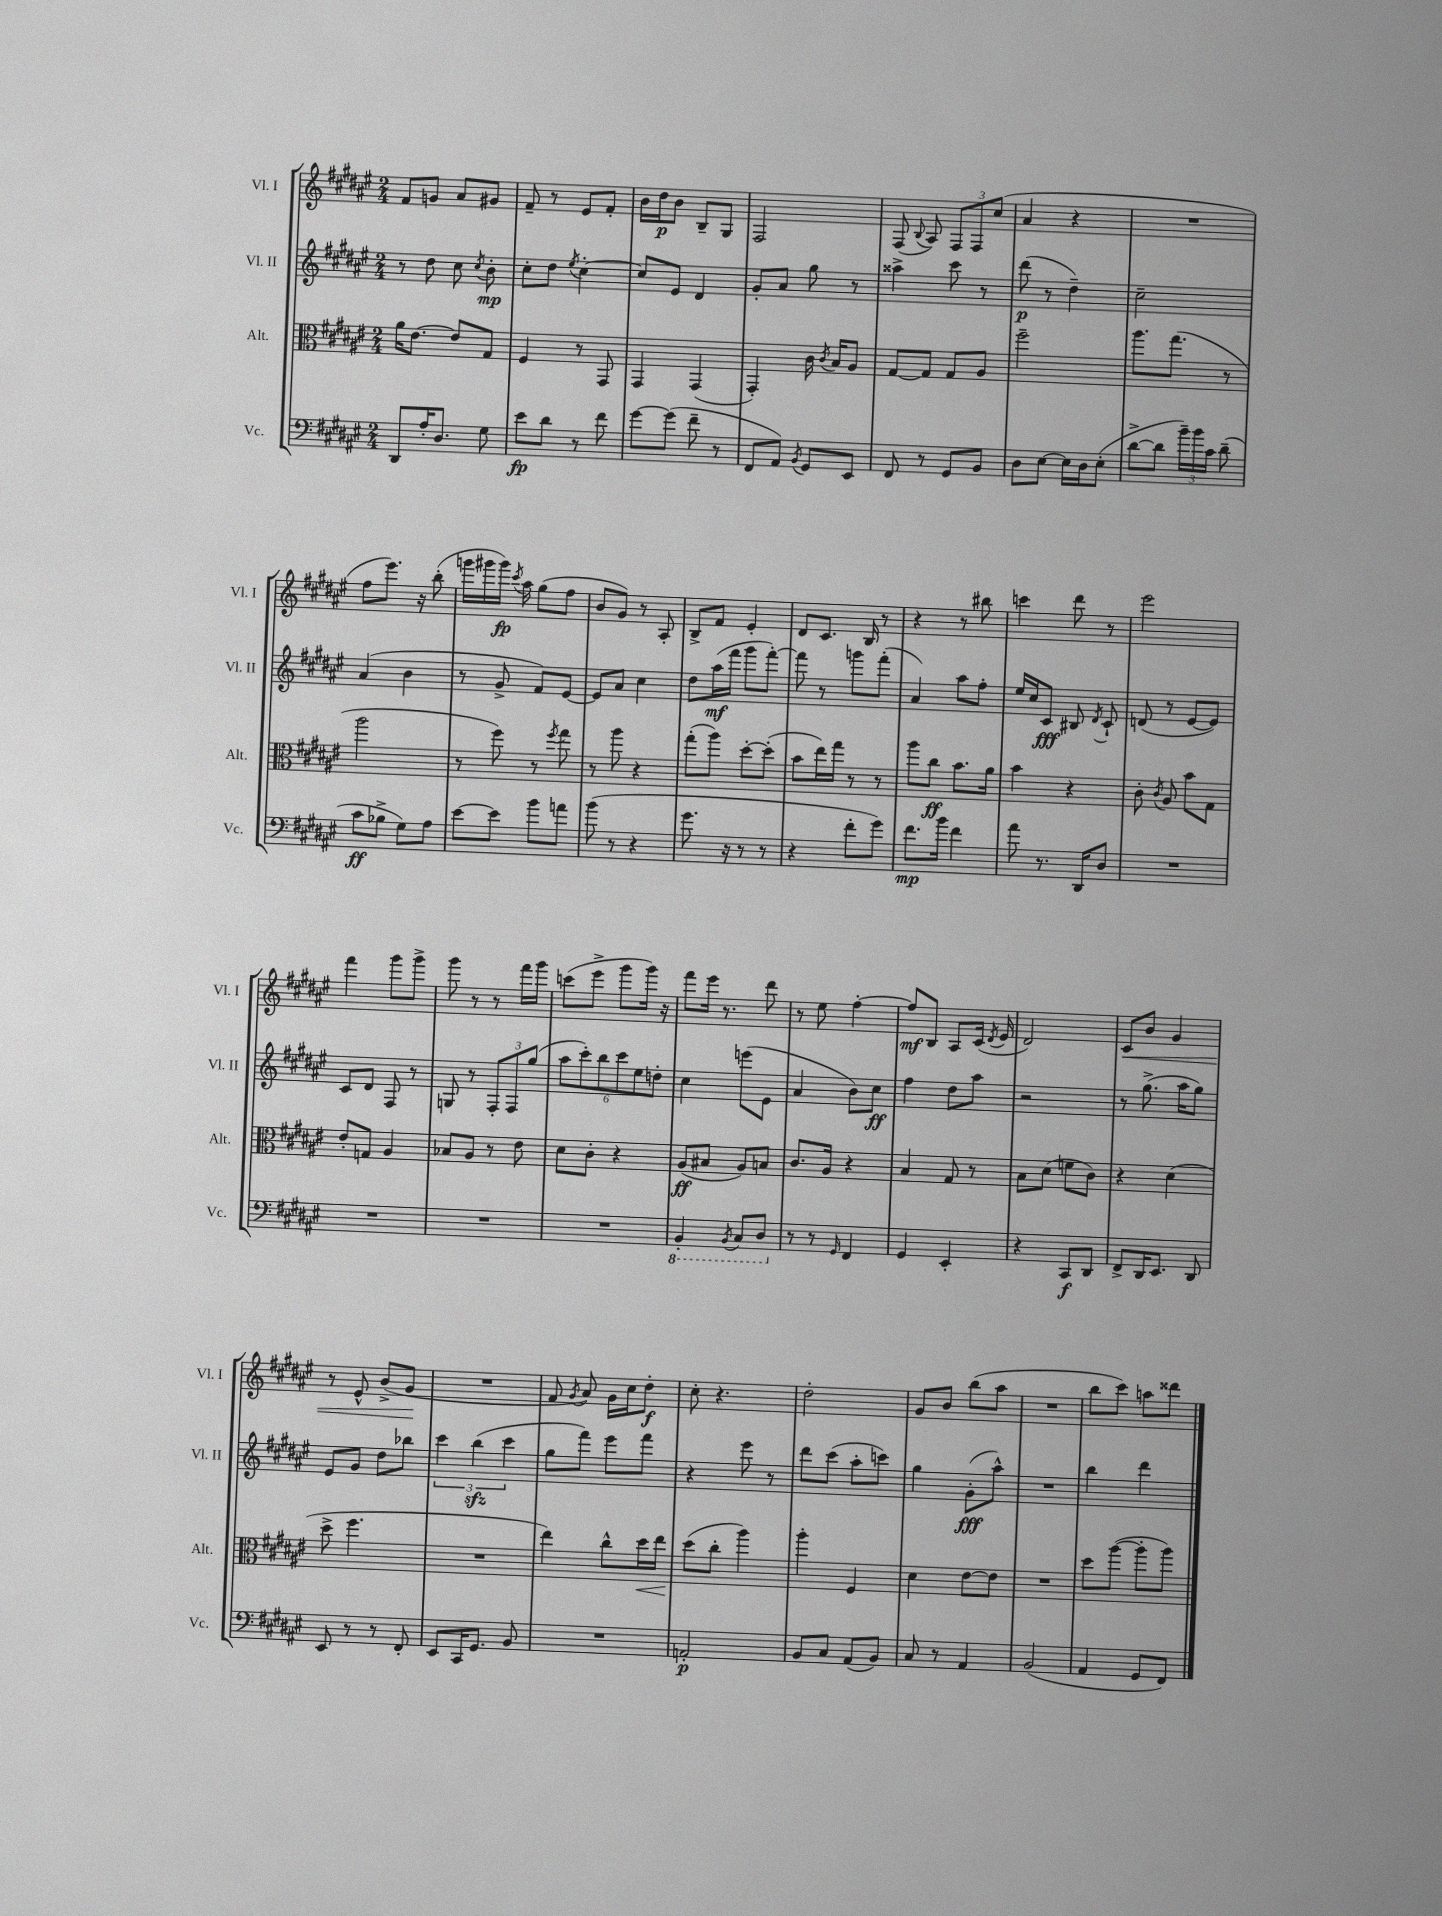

**kern	**kern	**kern	**kern
*staff4	*staff3	*staff2	*staff1
*clefF4	*clefC3	*clefG2	*clefG2
*k[f#c#g#d#a#e#]	*k[f#c#g#d#a#e#]	*k[f#c#g#d#a#e#]	*k[f#c#g#d#a#e#]
*M2/4	*M2/4	*M2/4	*M2/4
8DD#	16a#	8r	8f#
.	[8.e#	.	.
16A#'	.	8dd#	8g
8.D#	.	.	.
.	8e#]	8cc#	8a#
.	.	8qcc#	.
8G#	8G#	8b'	8g#
=	=	=	=
8e#	4F#	8cc#'	8f#~
8d#	.	8dd#	8r
.	.	8qee#	.
8r	8r	[4cc#'	8e#
8f#	8GG#	.	8f#'
=	=	=	=
[8g#	4GG#	8cc#]	16b
.	.	.	16dd#
(8g#]	.	8e#	8b
8f#~	(4GG#	4d#	8B~
8r	.	.	8G#
=	=	=	=
8FF#	4GG#')	8g#'	2F#
8AA#)	.	8a#	.
8qBB	.	.	.
8GG#	16c#	8gg#	.
.	8qc#	.	.
.	16B	.	.
8EE#	8A#	8r	.
=	=	=	=
8FF#	[8G#	4aa##^	(8F#
.	.	.	8qqB
8r	8G#]	.	8A#)
8GG#	8G#	8ccc#	12F#
.	.	.	12F#
8BB	8A#	8r	.
.	.	.	(12cc#
=	=	=	=
8D#	2ff#~	(8ddd#	4a#
[8E#	.	8r	.
16E#]	.	4dd#~)	4r
16D#	.	.	.
(8E#'	.	.	.
=	=	=	=
[8d#^	8.aa#	2cc#~	2r
8d#]	.	.	.
.	(8.gg#	.	.
24b~)	.	.	.
24b	.	.	.
24c#	.	.	.
(8d#~	8r	.	.
=	=	=	=
8c#	2aa#	(4a#	8ff#
8B-^	.	.	8.eee#)
8G#)	.	4b	.
.	.	.	16r
8A#	.	.	(8bb'
=	=	=	=
[8e#	8r	8r	16ggg
.	.	.	16ggg#
8e#]	8ff#)	8g#^	16ggg#)
.	.	.	8qccc#
.	.	.	16aa#
8b	8r	8f#)	(8gg#
.	8qff#	.	.
8a	8gg#	[8e#	8ff#
=	=	=	=
(8b	8r	8e#]	8b
8r	8aa#	8a#	8g#)
4r	4r	4cc#	8r
.	.	.	8A#'
=	=	=	=
8.g#	(8gg#'	8dd#	8B^
.	8aa#)	(16aa#	8f#
16r	.	16fff#	.
8r	[8dd#'	8ggg#	4e#'
8r	(8dd#']	[8fff#')	.
=	=	=	=
4r	8b	8fff#]	8d#
.	16ee#)	8r	8.c#
.	16gg#	.	.
8f#'	8r	8ggg	.
.	.	.	16B
8g#)	8r	(8fff#'	8r
=	=	=	=
8.f#	8aa#	4a#)	4r
.	8cc#	.	.
16b	.	.	.
4f#	8.b	8aa#	8r
.	.	8ff#'	8bb#
.	16a#	.	.
=	=	=	=
8a#	4b	16ee#	4ccc
.	.	16cc#	.
8.r	.	8c#	.
.	4r	8B#	8ddd#
16DD#	.	.	.
.	.	8qd#	.
8D#	.	8c#`	8r
=	=	=	=
2r	8c#'	(8d	2eee#
.	8qc#	.	.
.	8A#	8r	.
.	8b	[8e#	.
.	8G#	8e#])	.
=	=	=	=
2r	8e#'	8c#	4fff#
.	8G	8d#	.
.	4A#	8F#	8ggg#
.	.	8r	8ggg#^
=	=	=	=
2r	8B-	8G	8ggg#
.	8A#	8r	8r
.	8r	12F#'	8r
.	.	12F#	.
.	8e#	.	16fff#
.	.	(12gg#	.
.	.	.	16ggg#
=	=	=	=
2r	8d#	12aa#	(8ccc
.	.	12ccc#')	.
.	8c#'	.	8eee#^
.	.	12bb	.
.	4r	12ccc#	8ggg#
.	.	12ee#	.
.	.	.	16ggg#)
.	.	12dd'	.
.	.	.	16r
=	=	=	=
4BBB'	(8A#	4cc#	8fff#
.	8B#	.	16eee#
.	.	.	8.r
8qBBB	.	.	.
8CC#	8A#)	(8eee	.
8DD#	8B	8e#	8ddd#
=	=	=	=
8r	8.c#	4a#	8r
8r	.	.	8ee#
.	16A#	.	.
16qqGG#	.	.	.
4FF#	4r	8b)	[4ff#'
.	.	8cc#	.
=	=	=	=
4GG#	4B	4ff#	8ff#]
.	.	.	8B
4EE#'	8G#	8dd#	8A#
.	8r	8aa#	(16c#
.	.	.	8qd#
.	.	.	16e#
=	=	=	=
4r	8B	2r	2d#)
.	(8d#	.	.
8CC#	8f	.	.
8DD#	8c#)	.	.
=	=	=	=
8FF#^	4r	8r	8c#
16DD#	.	(8.gg#^	8b
8.EE#	.	.	.
.	(4d#	.	4g#
.	.	16aa#	.
8DD#	.	8gg#)	.
=	=	=	=
8EE#	8dd#^	8e#	8r
8r	4.ff#	8g#	8e#^^
8r	.	8dd#	(8b^
8FF#'	.	8bb-	8g#
=	=	=	=
8EE#	2r	6ccc#	2r
16CC#	.	.	.
.	.	(6bb	.
8.GG#	.	.	.
.	.	6ccc#	.
8BB	.	.	.
=	=	=	=
2r	4ee#)	8gg#	8f#
.	.	.	8qg#
.	.	8fff#)	8a#)
.	8cc#^^	8eee#	16g#
.	.	.	16cc#
.	16dd#	8fff#	8dd#'
.	16ee#	.	.
=	=	=	=
2AA'	(8dd#	4r	8cc#'
.	8cc#'	.	4.r
.	4aa#)	8eee#	.
.	.	8r	.
=	=	=	=
8BB	4aa#'	8ddd#	2dd#'
8C#	.	(8ccc#	.
(8AA#	4F#	8aa#'	.
8BB)	.	8ccc)	.
=	=	=	=
8C#	4d#	4gg#	8g#
8r	.	.	8b
4AA#	[8e#	(8g#'	(8bb
.	8e#]	8aa#^^)	8aa#
=	=	=	=
(2BB	2r	2r	2r
=	=	=	=
4AA#	8dd#	4bb	8bb
.	([8aa#	.	8ccc#)
8GG#	8aa#']	4ddd#	8aa
8FF#)	8aa#)	.	8ddd##
==	==	==	==
*-	*-	*-	*-
